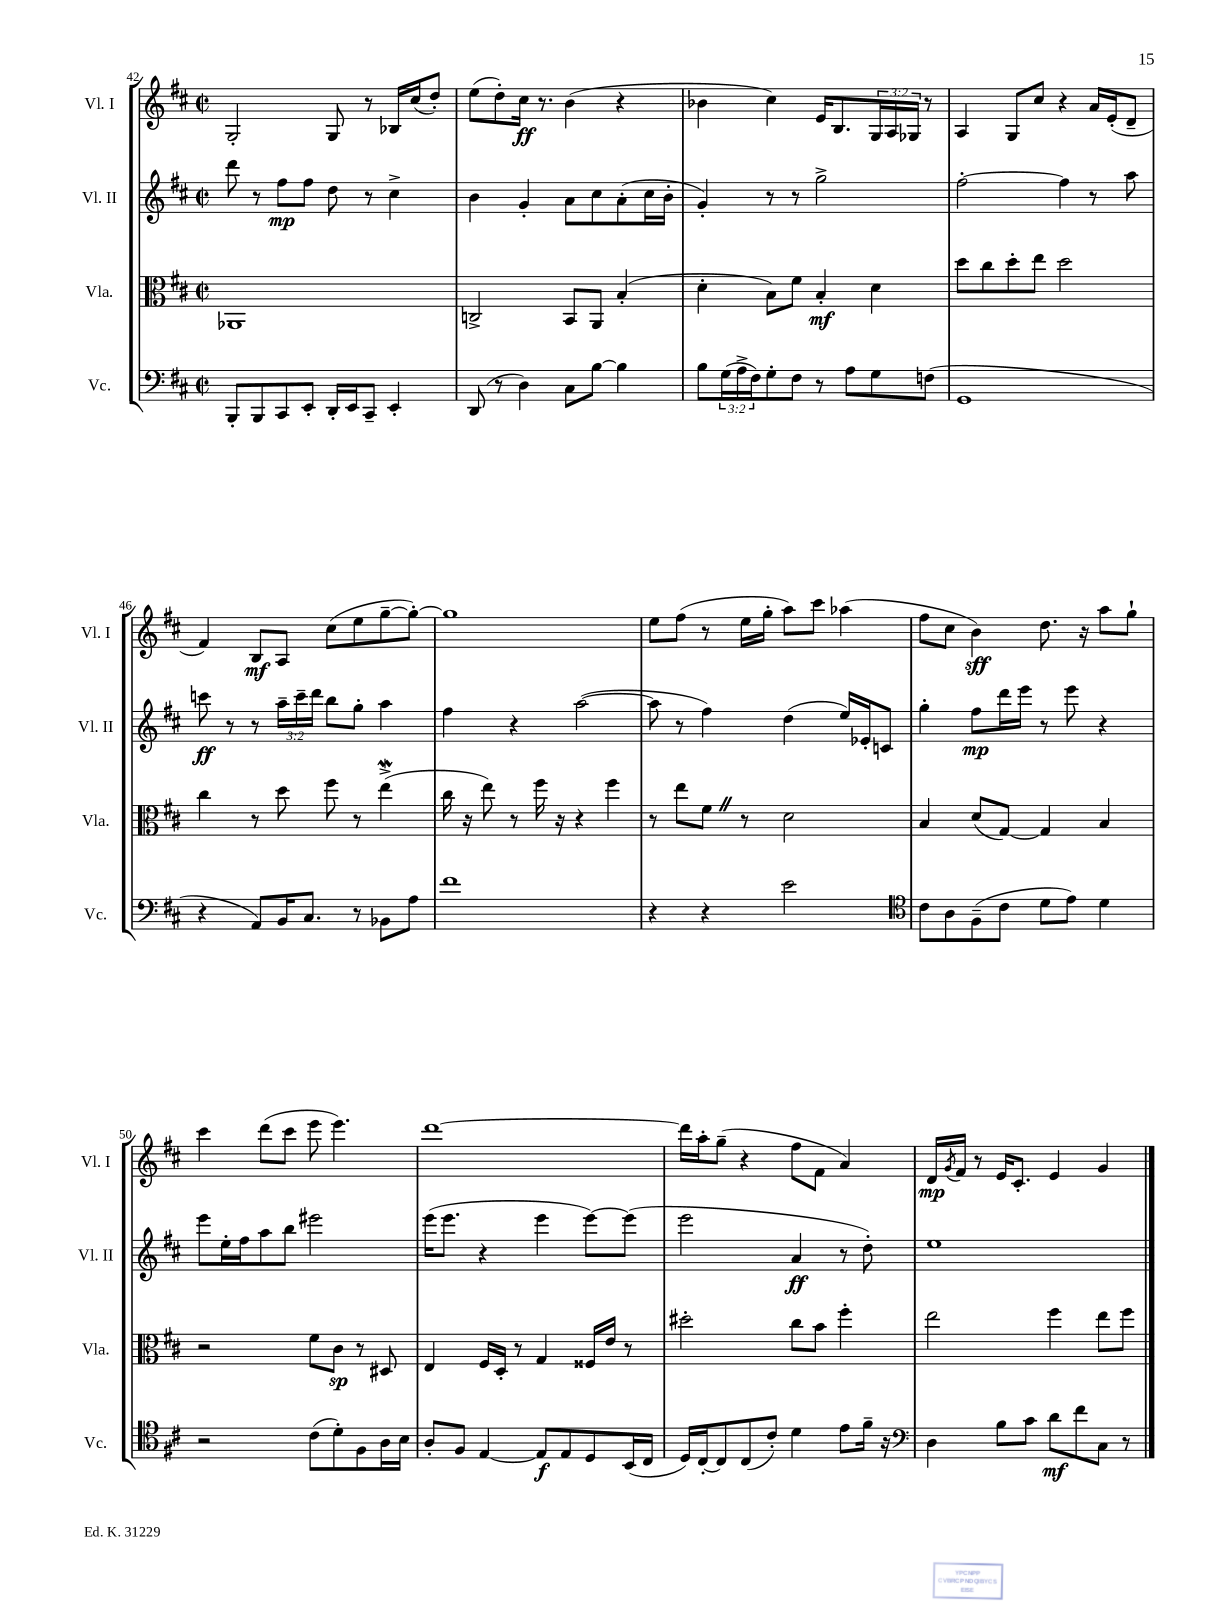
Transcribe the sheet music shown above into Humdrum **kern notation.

**kern	**dynam	**kern	**dynam	**kern	**dynam	**kern	**dynam
*part4	*part4	*part3	*part3	*part2	*part2	*part1	*part1
*staff4	*staff4	*staff3	*staff3	*staff2	*staff2	*staff1	*staff1
*I"Vc.	*	*I"Vla.	*	*I"Vl. II	*	*I"Vl. I	*
*I'Vc.	*	*I'Vla.	*	*I'Vl. II	*	*I'Vl. I	*
*clefF4	*	*clefC3	*	*clefG2	*	*clefG2	*
*k[f#c#]	*	*k[f#c#]	*	*k[f#c#]	*	*k[f#c#]	*
*M2/2	*	*M2/2	*	*M2/2	*	*M2/2	*
*met(c|)	*	*met(c|)	*	*met(c|)	*	*met(c|)	*
=42	=42	=42	=42	=42	=42	=42	=42
8BBB'/L	.	1AA-X	.	8ddd\	.	2G'/	.
8BBB/	.	.	.	8r	.	.	.
8CC#/	.	.	.	8ff#\L	mp	.	.
8EE'/J	.	.	.	8ff#\J	.	.	.
16DD'/LL	.	.	.	8dd\	.	8G/	.
16EE/J	.	.	.	.	.	.	.
8CC#~/J	.	.	.	8r	.	8r	.
4EE'/	.	.	.	4cc#^\	.	16B-X/LL	.
.	.	.	.	.	.	(16cc#/J	.
.	.	.	.	.	.	8dd'/J)	.
=43	=43	=43	=43	=43	=43	=43	=43
(8DD/	.	2Cn^/	.	4b\	.	(8ee\L	.
8r	.	.	.	.	.	8dd'\)	.
4D\)	.	.	.	4g'/	.	16cc#\Jk	ff
.	.	.	.	.	.	8.r	.
8C#\L	.	8BB/L	.	8a\L	.	(4b\	.
[8B\J	.	8AA/J	.	8cc#\	.	.	.
4B\]	.	(4B'/	.	(8a'\	.	4r	.
.	.	.	.	16cc#\L	.	.	.
.	.	.	.	16b'\JJ	.	.	.
=44	=44	=44	=44	=44	=44	=44	=44
8B\L	.	4d'\	.	4g'/)	.	4b-X\	.
(24G\L	.	.	.	.	.	.	.
24A^\	.	.	.	.	.	.	.
24F#\J)	.	.	.	.	.	.	.
8G'\	.	8B\L)	.	8r	.	4cc#\)	.
8F#\J	.	8f#\J	.	8r	.	.	.
8r	.	4B'/	mf	2gg^\	.	16e/KL	.
.	.	.	.	.	.	8.B/	.
8A\L	.	.	.	.	.	.	.
8G\	.	4d\	.	.	.	24G/L	.
.	.	.	.	.	.	24A/	.
.	.	.	.	.	.	24G-X/JJ	.
(8Fn\J	.	.	.	.	.	8r	.
=45	=45	=45	=45	=45	=45	=45	=45
1GG	.	8dd\L	.	[2ff#'\	.	4A/	.
.	.	8cc#\	.	.	.	.	.
.	.	8dd'\	.	.	.	8G/L	.
.	.	8ee\J	.	.	.	8cc#/J	.
.	.	2dd\	.	4ff#\]	.	4r	.
.	.	.	.	8r	.	16a/LL	.
.	.	.	.	.	.	(16e'/J	.
.	.	.	.	8aa\	.	8d~/J	.
!!LO:LB:g=z
=46	=46	=46	=46	=46	=46	=46	=46
4r	.	4cc#\	.	8cccn\	ff	4f#/)	.
.	.	.	.	8r	.	.	.
8AA/L)	.	8r	.	8r	.	8B/L	mf
16BB/K	.	8dd\	.	24aa~\LL	.	8A/J	.
.	.	.	.	24ccc~\	.	.	.
8.C#/J	.	.	.	.	.	.	.
.	.	.	.	24ddd\JJ	.	.	.
.	.	8ff#\	.	8bb\L	.	(8cc#\L	.
8r	.	8r	.	8gg'\J	.	8ee\	.
8BB-X\L	.	(4eeW^\	.	4aa\	.	[8gg~\	.
8A\J	.	.	.	.	.	8gg'\J_)	.
=47	=47	=47	=47	=47	=47	=47	=47
1f#	.	16cc#\	.	4ff#\	.	1gg]	.
.	.	16r	.	.	.	.	.
.	.	8ee\)	.	.	.	.	.
.	.	8r	.	4r	.	.	.
.	.	16ff#\	.	.	.	.	.
.	.	16r	.	.	.	.	.
.	.	4r	.	([2aa\	.	.	.
.	.	4ff#\	.	.	.	.	.
=48	=48	=48	=48	=48	=48	=48	=48
4r	.	8r	.	8aa\]	.	8ee\L	.
.	.	8ee\L	.	8r	.	(8ff#\J	.
4r	.	8f#Z\J	.	4ff#\)	.	8r	.
.	.	8r	.	.	.	16ee\LL	.
.	.	.	.	.	.	16gg'\JJ	.
2e\	.	2d\	.	(4dd\	.	8aa\L)	.
.	.	.	.	.	.	8ccc#\J	.
.	.	.	.	16ee/LL)	.	(4aa-X\	.
.	.	.	.	16e-X'/J	.	.	.
.	.	.	.	8cn/J	.	.	.
=49	=49	=49	=49	=49	=49	=49	=49
*clefC4	*	*	*	*	*	*	*
8c#\L	.	4B/	.	4gg'\	.	8ff#\L	.
8A\	.	.	.	.	.	8cc#\J	.
(8F#~\	.	(8d/L	.	8ff#\L	mp	4b\)	sff
8c#\J	.	[8G/J)	.	16ddd\L	.	.	.
.	.	.	.	16eee\JJ	.	.	.
8d\L	.	4G/]	.	8r	.	8.dd\	.
8e\J)	.	.	.	8eee\	.	.	.
.	.	.	.	.	.	16r	.
4d\	.	4B/	.	4r	.	8aa\L	.
.	.	.	.	.	.	8gg`\J	.
!!LO:LB:g=z
=50	=50	=50	=50	=50	=50	=50	=50
2r	.	2r	.	8eee\L	.	4ccc#\	.
.	.	.	.	16ee'\L	.	.	.
.	.	.	.	16ff#\J	.	.	.
.	.	.	.	8aa\	.	(8ddd\L	.
.	.	.	.	8bb\J	.	8ccc#\J	.
(8c#\L	.	8f#\L	.	2eee#X\	.	8eee\	.
8d'\)	.	8c#\J	sp	.	.	4.eee\)	.
8F#\	.	8r	.	.	.	.	.
16A\L	.	8D#X/	.	.	.	.	.
16B\JJ	.	.	.	.	.	.	.
=51	=51	=51	=51	=51	=51	=51	=51
8A'/L	.	4E/	.	(16eee\KL	.	[1ddd	.
.	.	.	.	8.eee\J	.	.	.
8F#/J	.	.	.	.	.	.	.
[4E/	.	16F#/LL	.	4r	.	.	.
.	.	16D'/JJ	.	.	.	.	.
.	.	8r	.	.	.	.	.
8E/L]	f	4G/	.	4eee\	.	.	.
8E/	.	.	.	.	.	.	.
8D/	.	16F##X/LL	.	[8eee\L)	.	.	.
.	.	16e/JJ	.	.	.	.	.
(16BB/L	.	8r	.	(8eee\J]	.	.	.
16C#/JJ	.	.	.	.	.	.	.
=52	=52	=52	=52	=52	=52	=52	=52
16D/LL)	.	2dd#X'\	.	2eee\	.	16ddd\LL]	.
[16C#'/J	.	.	.	.	.	16aa'\J	.
8C#/]	.	.	.	.	.	(8gg~\J	.
(8C#/	.	.	.	.	.	4r	.
8c#'/J)	.	.	.	.	.	.	.
4d\	.	8cc#\L	.	4a/	ff	8ff#\L	.
.	.	8b\J	.	.	.	8f#\J	.
8e\L	.	4ff#'\	.	8r	.	4a/)	.
16f#~\Jk	.	.	.	8dd'\)	.	.	.
16r	.	.	.	.	.	.	.
=53	=53	=53	=53	=53	=53	=53	=53
*clefF4	*	*	*	*	*	*	*
4D\	.	2ee\	.	1ee	.	16d/LL	mp
.	.	.	.	.	.	8qg/	.
.	.	.	.	.	.	16f#/JJ	.
.	.	.	.	.	.	8r	.
8B\L	.	.	.	.	.	16e/KL	.
.	.	.	.	.	.	8.c#'/J	.
8c#\J	.	.	.	.	.	.	.
8d\L	mf	4ff#\	.	.	.	4e/	.
8f#\	.	.	.	.	.	.	.
8C#\J	.	8ee\L	.	.	.	4g/	.
8r	.	8ff#\J	.	.	.	.	.
==	==	==	==	==	==	==	==
*-	*-	*-	*-	*-	*-	*-	*-
